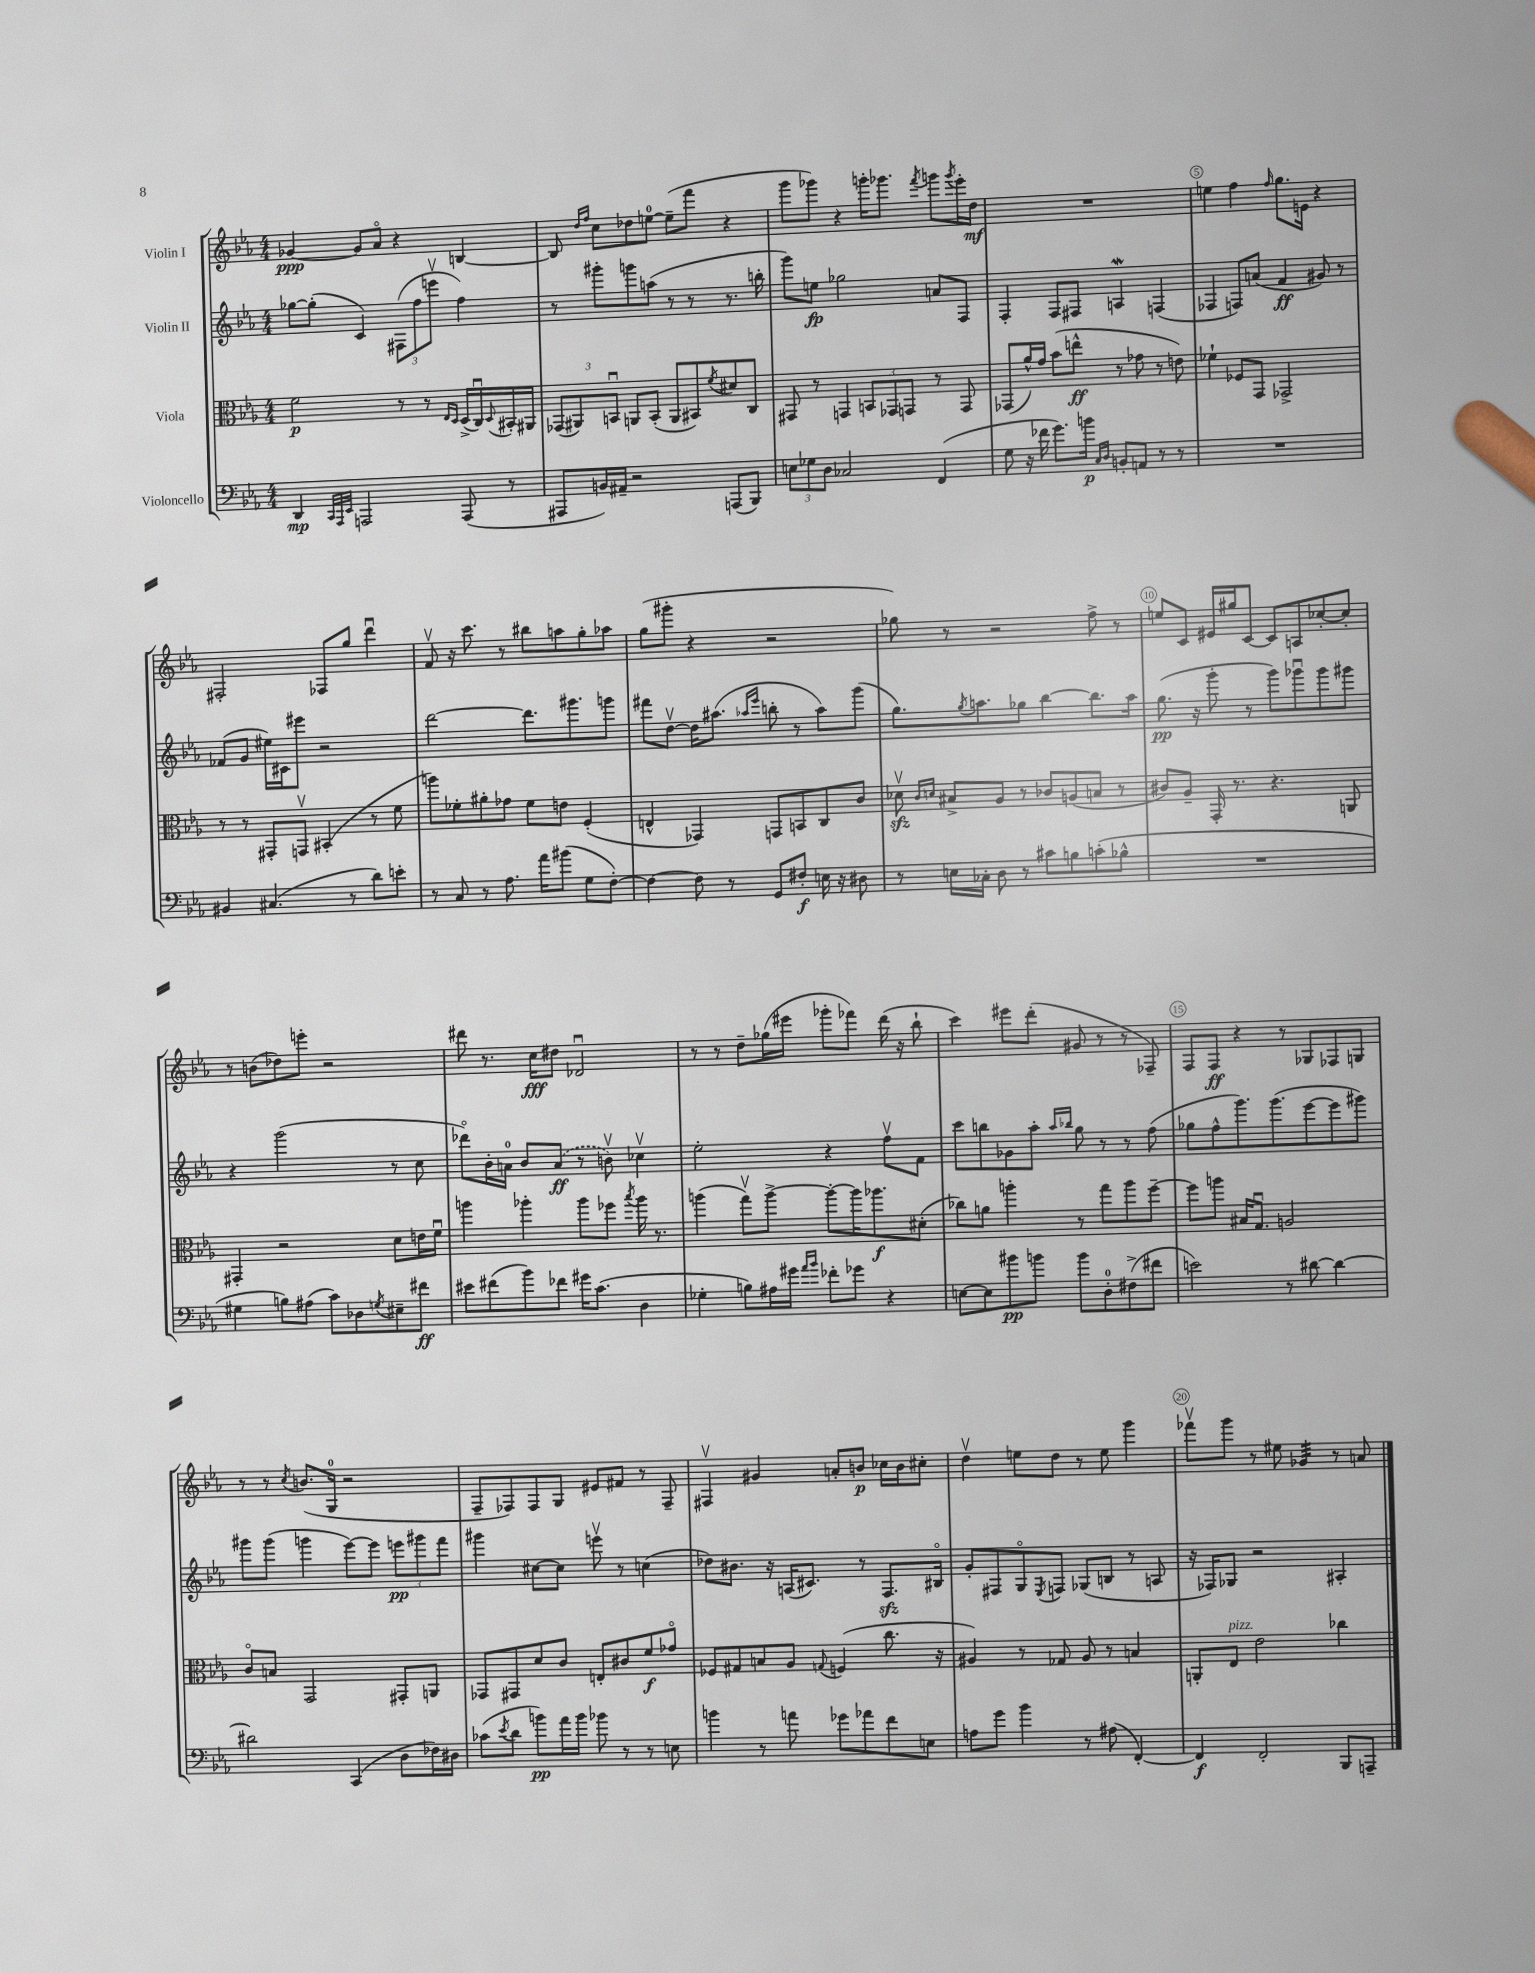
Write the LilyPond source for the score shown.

<<
\new StaffGroup <<
\new Staff = "s0" \with { instrumentName = "Violin I" } {
    \clef treble \key ees \major \numericTimeSignature \time 4/4
    ges'4~\ppp ges'8 aes'8\flageolet r4 b4~ |
    b8 \grace { d''16 f''16 } c''8 des''8 e''8-0~ e''8--( f'''8 r4 |
    g'''8 ges'''8) r4 g'''16-. ges'''8. \acciaccatura { f'''8 } g'''8 \acciaccatura { g'''8 } ees'''16-. d''16\mf |
    R1 |
    e''4 f''4 \grace { f''16 } g''8. e'16 r4 |
    fis2-. fes8 g''8 d'''4\downbow |
    f'8\upbow r16 c'''8. r8 bis''8 a''8 g''8-. aes''8 |
    g''8( gis'''8-. r4 r2 |
    ges''8) r8 r2 f''8-> r8 |
    e''8 c'8 eis'16 gis''16 c'8~ c'8 a8 ces''8~-. ces''8-. |
    r8 b'8( des''8) e'''8-. r2 |
    dis'''8 r8. c''16\fff dis''8 des'2\downbow |
    r8 r8 d''8-- ges''16( eis'''16 ges'''8-. fes'''8) d'''16( r16 bes''8-! |
    c'''4) eis'''8 d'''8-.( gis'8 r8 r8 fes8--) |
    f8 f8\ff r4 r8 ges8 fes8 g8 |
    r8 r8 \acciaccatura { c''8 } b'8.( g16-0 r2 |
    f8-- fes8) fes8 g8 eis'8 fis'8 r8 fes8-- |
    fis4\upbow gis'4 a'8-. b'8\p ces''16 b'16 cis''8-. |
    d''4\upbow e''8 d''8 r8 e''8 g'''4 |
    fes'''8\upbow g'''8 r8 eis''8 ges'4:32 r8 a'8 \bar "|." |
}
\new Staff = "s1" \with { instrumentName = "Violin II" } {
    \clef treble \key ees \major \numericTimeSignature \time 4/4
    ges''8~ ges''8-.( c'4) \tuplet 3/2 { fis8( f''8 e'''8\upbow } f''4) |
    r8 gis'''8-. g'''8 a''8( r8 r8 r8. b''16-. |
    g'''8) e''8\fp ges''2 a'8 f8 |
    f4-. f8 fis8 a4\mordent f4( |
    fes4 f8) a'8( f'4\ff gis'8) r8 |
    fes'8( g'8 eis''16) cis'16 eis'''8 r2 |
    d'''2~ d'''8. gis'''8. g'''8 |
    fis'''8 d''8~\upbow d''16 ais''8.( \grace { aes''16 ees'''16 } b''8-. r8 aes''8) g'''8( |
    g''8.) \acciaccatura { g''8 } a''8. ges''8 bes''4~ bes''8. a''16 |
    g''8.\pp( r16 g'''8-. r8 g'''8) ges'''8\downbow ges'''8 gis'''8 |
    r4 g'''2( r8 c''8 |
    des'''8\flageolet) bes'16-. a'16-0 bes'8 \once \slurDashed a'8\ff( r8 b'8\upbow) ces''4\upbow |
    ees''2-. r4 f''8\upbow f'8 |
    c'''8 b''8 ges'8 aes''8-. \grace { aes''16 bes''16 } g''8 r8 r8 f''8( |
    ges''8 f''8-^ g'''8.) g'''8.( ees'''8~ ees'''8 gis'''8) |
    gis'''8 gis'''8( g'''4 ees'''8~) ees'''8 \tuplet 3/2 { e'''8\pp gis'''8 f'''8 } |
    gis'''4 cis''8~ cis''8 e'''8\upbow r8 c''4( |
    des''8) bis'8. r16 a16( cis'8.) r8 f8.\sfz bis16\flageolet |
    g'8-. fis8 g8\flageolet \acciaccatura { ees8 } f8 ges8( b8 r8 a8 |
    r16 fes16) ges8 r2 ais4-. \bar "|." |
}
\new Staff = "s2" \with { instrumentName = "Viola" } {
    \clef alto \key ees \major \numericTimeSignature \time 4/4
    f'2\p r8 r8 \grace { ees16 d16 } d16->( c16\downbow) \appoggiatura { d8 } bis,16-. ais,16 |
    \tuplet 3/2 { ges,8( ais,8) b,8\downbow } a,8 b,8-.( a,8 bis,8) \acciaccatura { f'8 } dis'8 c8 |
    gis,8 r8 g,4 \tuplet 3/2 { b,8 ges,8 g,8 } r8 g,8 |
    ges,8( aes'16-^) g'16 bes'8( e''8-^\ff r8 ges'8 r8 e'8) |
    fes'4-! fes8 g,8 ges,2-> |
    r8 r8 gis,8-. g,8\upbow bis,4-.( r8 f'8 |
    a''8) fes'8-. ais'8-. ges'8 fes'8 e'8 f4-.( |
    e4-^ ges,4) g,8 b,8 c8 c'8 |
    des'8\upbow\sfz \grace { c'16 d'16 } bis8-> aes8 r8 ces'8 a8( b8 r8 |
    cis'8) aes8-- g,16-. r8. r4. a,8 |
    gis,4-. r2 d'8 e'16 f'16\downbow |
    a''4 aes''4-. aes''8 fes''8 \acciaccatura { bes''8 } aes''16 r8. |
    a''4( g''8\upbow) a''8~-> a''8~-. a''16 aes''8.\f dis'8-.( |
    ces''8) a'8 a''4-. r8 g''8 a''8 f''8~-- |
    f''8 a''8 bis16 g8.\downbow a2 |
    c'8\flageolet b8 g,2 gis,8-. a,8 |
    ges,8 gis,8 d'8 c'8 e8-. cis'8 f'8\f ges'8\flageolet |
    fes8 gis8 b8 aes8 \appoggiatura { g8 } f4( c''8. r16 |
    ais4) r8 ges8 ais8 r8 b4 |
    a,8-. ees8^\markup { \italic "pizz." } ees'2 ces''4 \bar "|." |
}
\new Staff = "s3" \with { instrumentName = "Violoncello" } {
    \clef bass \key ees \major \numericTimeSignature \time 4/4
    d,4\mp \grace { c,32 aes,,32 ees,32 } a,,2 a,,8( r8 |
    ais,,8 b,16) ais,16-- r2 a,,8( bes,,8) |
    \tuplet 3/2 { e8 ges8 d8 } ces2 f,4( |
    g8 r16 fes'16 g'8.) b'16\p \grace { c16 d16 } b,8-. a,8 r8 r8 |
    R1 |
    bis,4 cis4.( r8 d'8) e'8-. |
    r8 c8 r8 aes8. aes'16 bis'8( g8 f8~-.) |
    f4~ f8 r8 g,8 fis8-.\f e16 r16 dis8 |
    r8 e16 ces16-. d8 r8 cis'8 b8 c'8-.( bes8-^ |
    R1 |
    gis4 b8) ais8( c'8) des8 \acciaccatura { g8 } eis8-- fis'8\ff |
    eis'8 fis'8( bes'8) fes'8 gis'16 c'8.( d4 |
    ges4-. b8) ais16 gis'16 \grace { aes'16 bes'16 } fes'8-. ges'8 r4 |
    e8~ e8 bis'8\pp b'8 b'8 d8-0-. fis8->( fis'8 |
    e'2) r8 dis'8~ dis'4~ |
    dis'2 c,4( d8 fes16) dis16 |
    ces'8( \acciaccatura { ees'8 } d'8 b'8\pp) aes'16 b'16 bes'8 r8 r8 e8 |
    b'4 r8 a'8 ges'8 aes'8 f'8 e8 |
    a8 g'8 bes'4 r8 ais8( f,4~-.) |
    f,4\f f,2-. bes,,8 a,,8-- \bar "|." |
}
>>
>>
\layout { \context { \Score \override BarNumber.break-visibility = ##(#f #t #t) barNumberVisibility = #(every-nth-bar-number-visible 5) \override BarNumber.stencil = #(make-stencil-circler 0.1 0.3 ly:text-interface::print) } }
